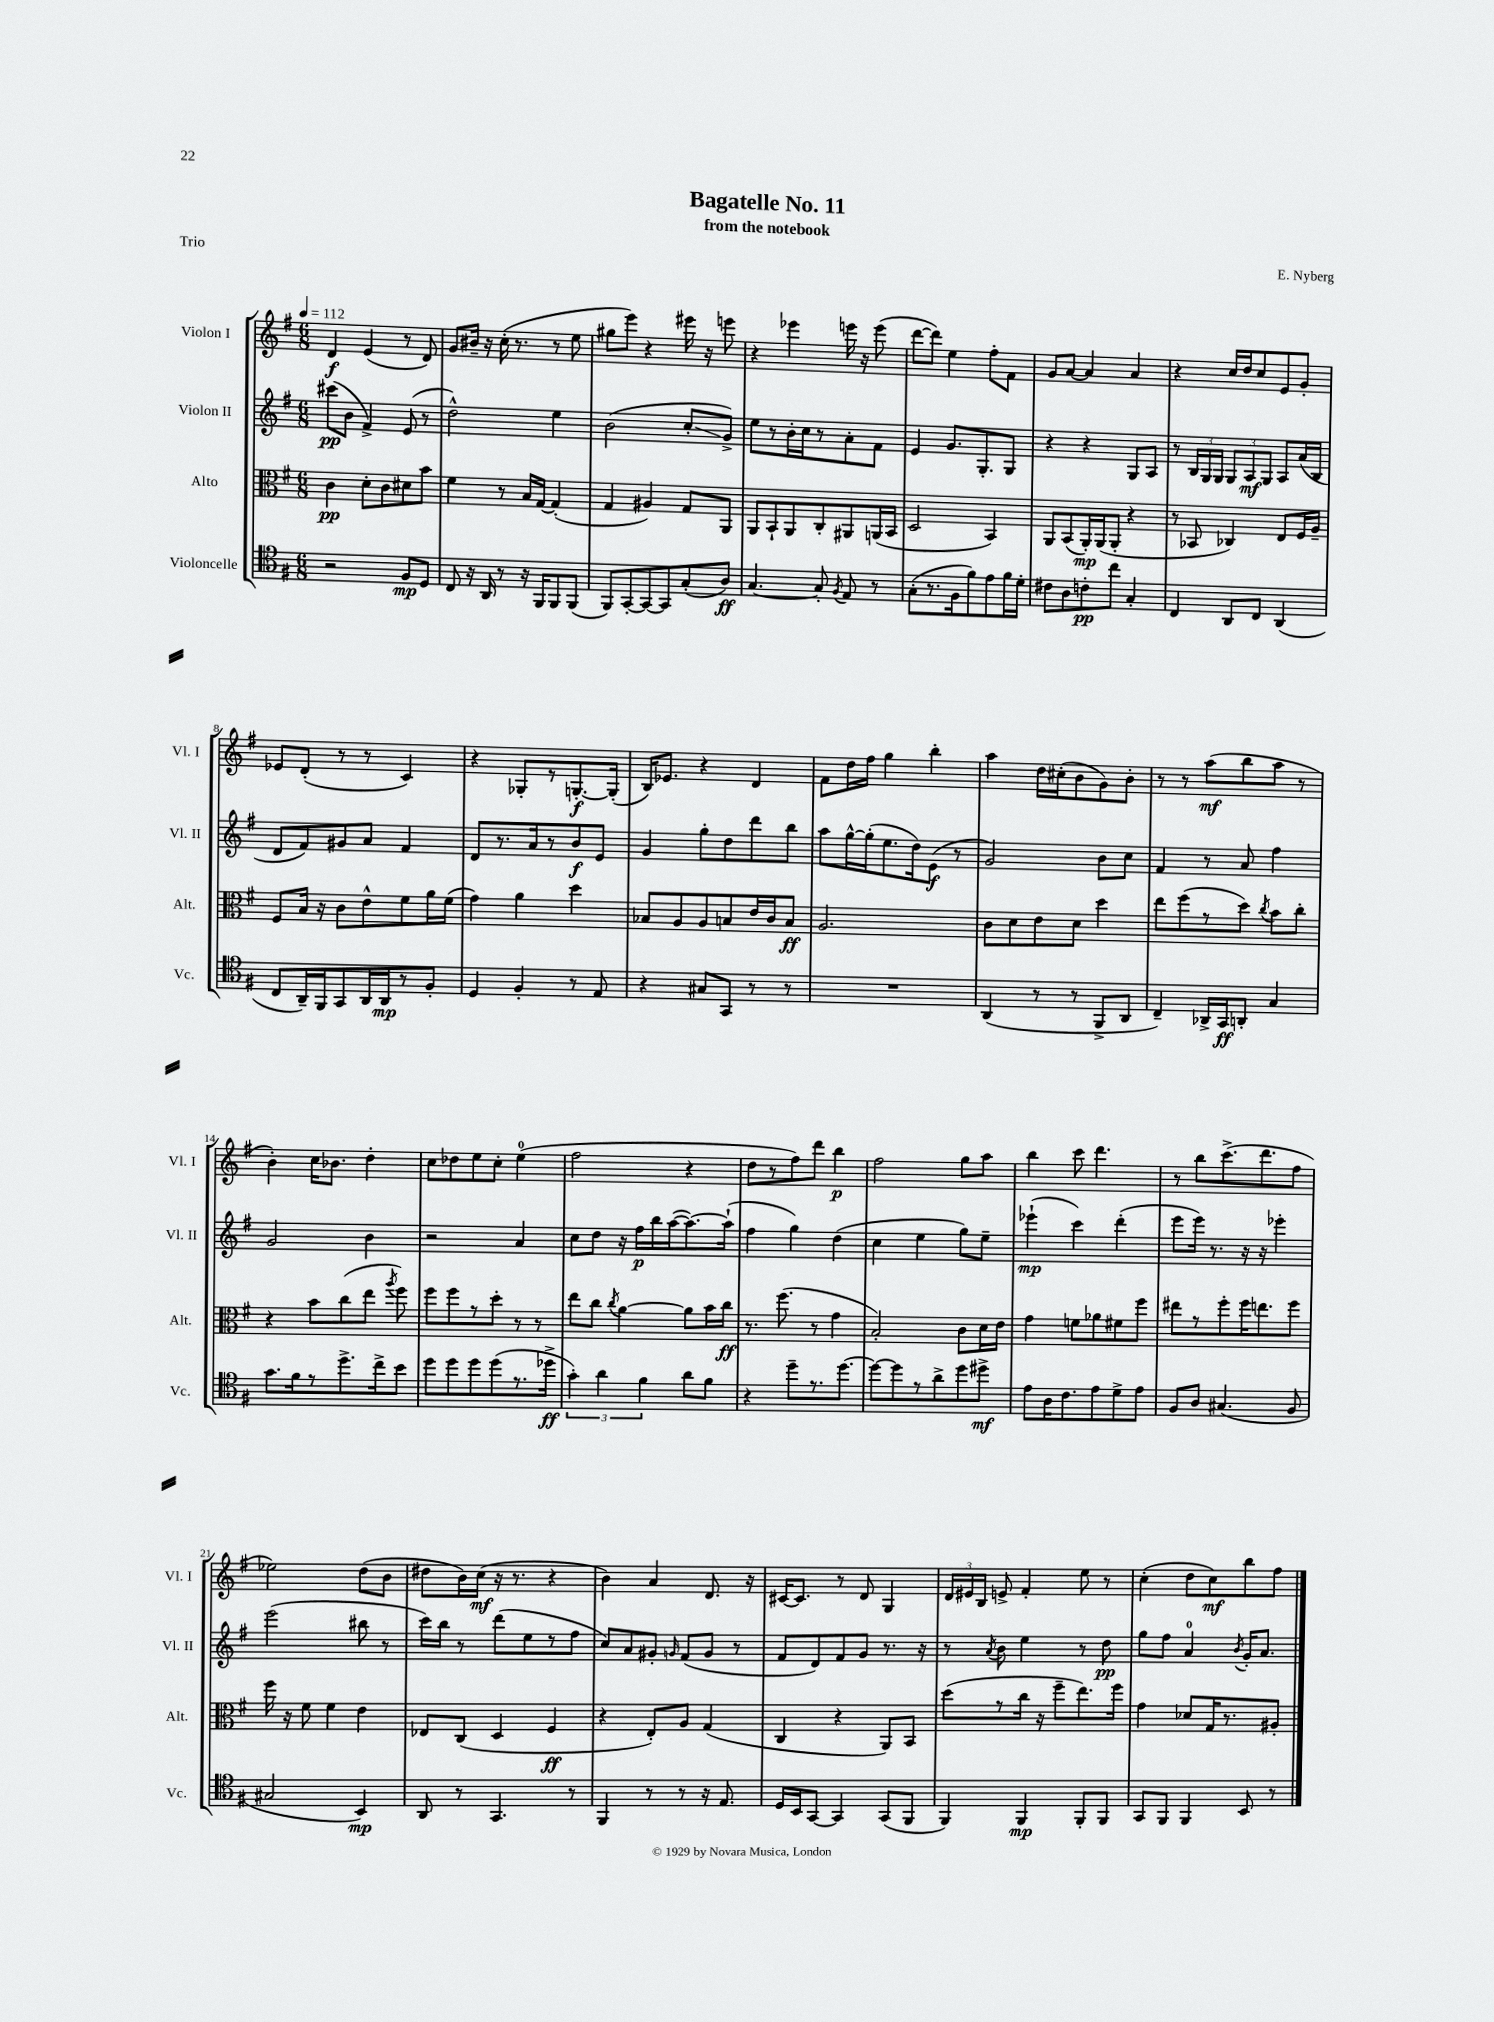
\header { title = "Bagatelle No. 11" composer = "E. Nyberg" subtitle = "from the notebook" piece = "Trio" }
<<
\new StaffGroup <<
\new Staff = "s0" \with { instrumentName = "Violon I" shortInstrumentName = "Vl. I" } {
    \clef treble \key g \major \numericTimeSignature \time 6/8 \tempo 4 = 112
    \autoBeamOff d'4\f e'4( r8 d'8) |
    g'8[ bis'16]-- r16 c''16-.( r8. r8 e''8 |
    gis''8[ e'''8]) r4 eis'''16 r16 e'''8 |
    r4 ees'''4 e'''16 r16 e'''8( |
    d'''8[~ d'''8]) e''4 fis''8[-. fis'8] |
    g'8[ a'8]~ a'4 a'4 |
    r4 c''16[ d''16 c''8 e'8 g'8]-. |
    ees'8[ d'8]-.( r8 r8 c'4) |
    r4 ges8[-. r8 g8.~-.\f g16]-.( |
    b16[) ees'8.] r4 d'4 |
    fis'8[ d''16 fis''16] g''4 b''4-. |
    a''4 d''16[ cis''16-.( b'8 g'8) b'8]-. |
    r8 r8 a''8[\mf( b''8 a''8] r8 |
    b'4-.) c''16[ bes'8.] d''4-. |
    c''8[ des''8 e''8 c''8]-. e''4-0( |
    fis''2 r4 |
    d''8[ r8 fis''8) d'''8] b''4\p |
    fis''2 g''8[ a''8] |
    b''4 c'''8 d'''4. |
    r8 b''8[ c'''8.->( d'''8. fis''8] |
    ees''2) d''8[( b'8] |
    dis''8[ b'16) c''16]\mf( r16 r8. r4 |
    b'4) a'4 d'8. r16 |
    cis'16[~ cis'8.] r8 d'8 g4 |
    \tuplet 3/2 { d'16[ eis'16 b16] } e'8-> fis'4-. e''8 r8 |
    c''4-.( d''8[ c''8\mf) b''8 fis''8] \bar "|." |
}
\new Staff = "s1" \with { instrumentName = "Violon II" shortInstrumentName = "Vl. II" } {
    \clef treble \key g \major \numericTimeSignature \time 6/8
    \autoBeamOff cis'''8[\pp( b'8] fis'4->) e'8( r8 |
    d''2-^) e''4 |
    b'2( c''8[-.\glissando g'8]->) |
    e''8[ r8 b'16-. c''16 r8 a'8-. fis'8] |
    e'4 g'8.[ g8.-. g8] |
    r4 r4 g8[ a8] |
    r8 \tuplet 3/2 { b16[ g16 g16] } \tuplet 3/2 { g8[ a8\mf g8] } a8[ a'16( b16] |
    d'8[ fis'8) gis'8 a'8] fis'4 |
    d'8[ r8. a'16 r8 b'8\f e'8] |
    g'4 g''8[-. d''8 d'''8 b''8] |
    a''8[ g''16~-^ g''16-.( e''8. d''16) e'8]\f( r8 |
    g'2) b'8[ c''8] |
    fis'4 r8 a'8 fis''4 |
    g'2 b'4 |
    r2 a'4 |
    c''8[ d''8] r16 fis''16[\p b''16 a''16~( a''8.~) a''16]-!( |
    fis''4 g''4) d''4( |
    c''4 e''4 g''8[) e''8]-- |
    ees'''4-!\mp( c'''4) d'''4-.( |
    e'''8[ e'''16]) r8. r16 r16 ees'''4-. |
    e'''2( bis''8 r8 |
    c'''16[) b''16] r8 d'''8[( e''8 r8 fis''8] |
    c''8[) a'8 gis'8]-. \grace { g'16 } fis'8[( g'8] r8 |
    fis'8[ d'8) fis'8 g'8] r8. r16 |
    r8 \acciaccatura { a'8 } b'8 e''4 r8 d''8\pp |
    g''8[ fis''8] a'4-0 \acciaccatura { b'8 } g'16[-. a'8.] \bar "|." |
}
\new Staff = "s2" \with { instrumentName = "Alto" shortInstrumentName = "Alt." } {
    \clef alto \key g \major \numericTimeSignature \time 6/8
    \autoBeamOff c'4\pp d'8[-. c'8 dis'8 b'8] |
    fis'4 r8 b16[ g16]~ g4-.( |
    g4 ais4) g8[ a,8] |
    a,8[ b,8-! a,8 c8-. ais,8 a,16( b,16] |
    d2 b,4) |
    a,8[ b,8( a,16-.\mp) a,16( a,8]-. r4 |
    r8 bes,8 ces4) e8[ fis16 a16]-- |
    fis8[ b16] r16 c'8[ e'8-^ fis'8 a'16 fis'16]( |
    g'4) a'4 d''4 |
    bes8[ a8 a8 b8 e'16 c'16 b8]\ff |
    a2. |
    c'8[ d'8 e'8 d'8] d''4 |
    e''8[ fis''8( r8 d''8]) \acciaccatura { c''8 } b'8[ c''8]-. |
    r4 b'8[ c''8( e''8] \acciaccatura { a''8 } fis''8) |
    fis''8[ fis''8 r8 d''8]-. r8 r8 |
    e''8[ c''8] \acciaccatura { c''8 } a'4~ a'8[ b'16 c''16]\ff |
    r8. fis''8.( r8 g'4 |
    b2-.) c'8[ d'16 e'16] |
    g'4 f'8[ aes'8 fis'8 fis''8] |
    eis''8[ r8 fis''8-. fis''16 e''8. fis''8] |
    fis''16 r16 fis'8 fis'4 e'4 |
    ees8[ c8]( d4 fis4\ff |
    r4 e8[-.) a8] g4( |
    c4 r4 a,8[) b,8] |
    d''8[( r8 c''16] r16 fis''8[-- e''8.) fis''16] |
    g'4 des'8[ g16 r8. ais8]-. \bar "|." |
}
\new Staff = "s3" \with { instrumentName = "Violoncelle" shortInstrumentName = "Vc." } {
    \clef tenor \key g \major \numericTimeSignature \time 6/8
    \autoBeamOff r2 fis8[\mp d8] |
    c8 r16 a,16 r8 r16 fis,16[ fis,8 fis,8]( |
    fis,8[) g,8~-. g,8~ g,8 g8-.( a8]\ff) |
    g4.~ g8-. \acciaccatura { fis8 } e8 r8 |
    g8[-.( r8. fis16 fis'8) e'8 fis'16 d'16]-. |
    cis'8[ a8 c'8-.\pp c''8] g4-. |
    c4 a,8[ c8] a,4( |
    c8[ a,16--) fis,16 g,8 a,16 a,16\mp r8 fis8]-. |
    d4 fis4-. r8 e8 |
    r4 gis8[ g,8] r8 r8 |
    R2. |
    a,4( r8 r8 fis,8[-> a,8] |
    c4--) aes,16[-> g,16\ff a,8]-. g4 |
    g'8.[ fis'16 r8 d''8.-> c''16-> b'8] |
    d''8[ d''8 d''8 d''8( r8. des''16]->\ff |
    \tuplet 3/2 { g'4-.) a'4 fis'4 } a'8[ fis'8] |
    r4 d''8[-- r8. d''8.]~ |
    d''8[~ d''8 r8 a'8-> d''8 dis''8]->\mf |
    e'8[ a16 c'8. e'8 d'8-> e'8] |
    fis8[ a8] gis4.( fis8 |
    gis2 b,4\mp) |
    a,8 r8 g,4. r8 |
    fis,4 r8 r8 r16 e8. |
    d16[ b,16 g,8]~ g,4 g,8[( fis,8] |
    fis,4) fis,4\mp fis,8[-. fis,8] |
    g,8[ fis,8] fis,4 b,8 r8 \bar "|." |
}
>>
>>
